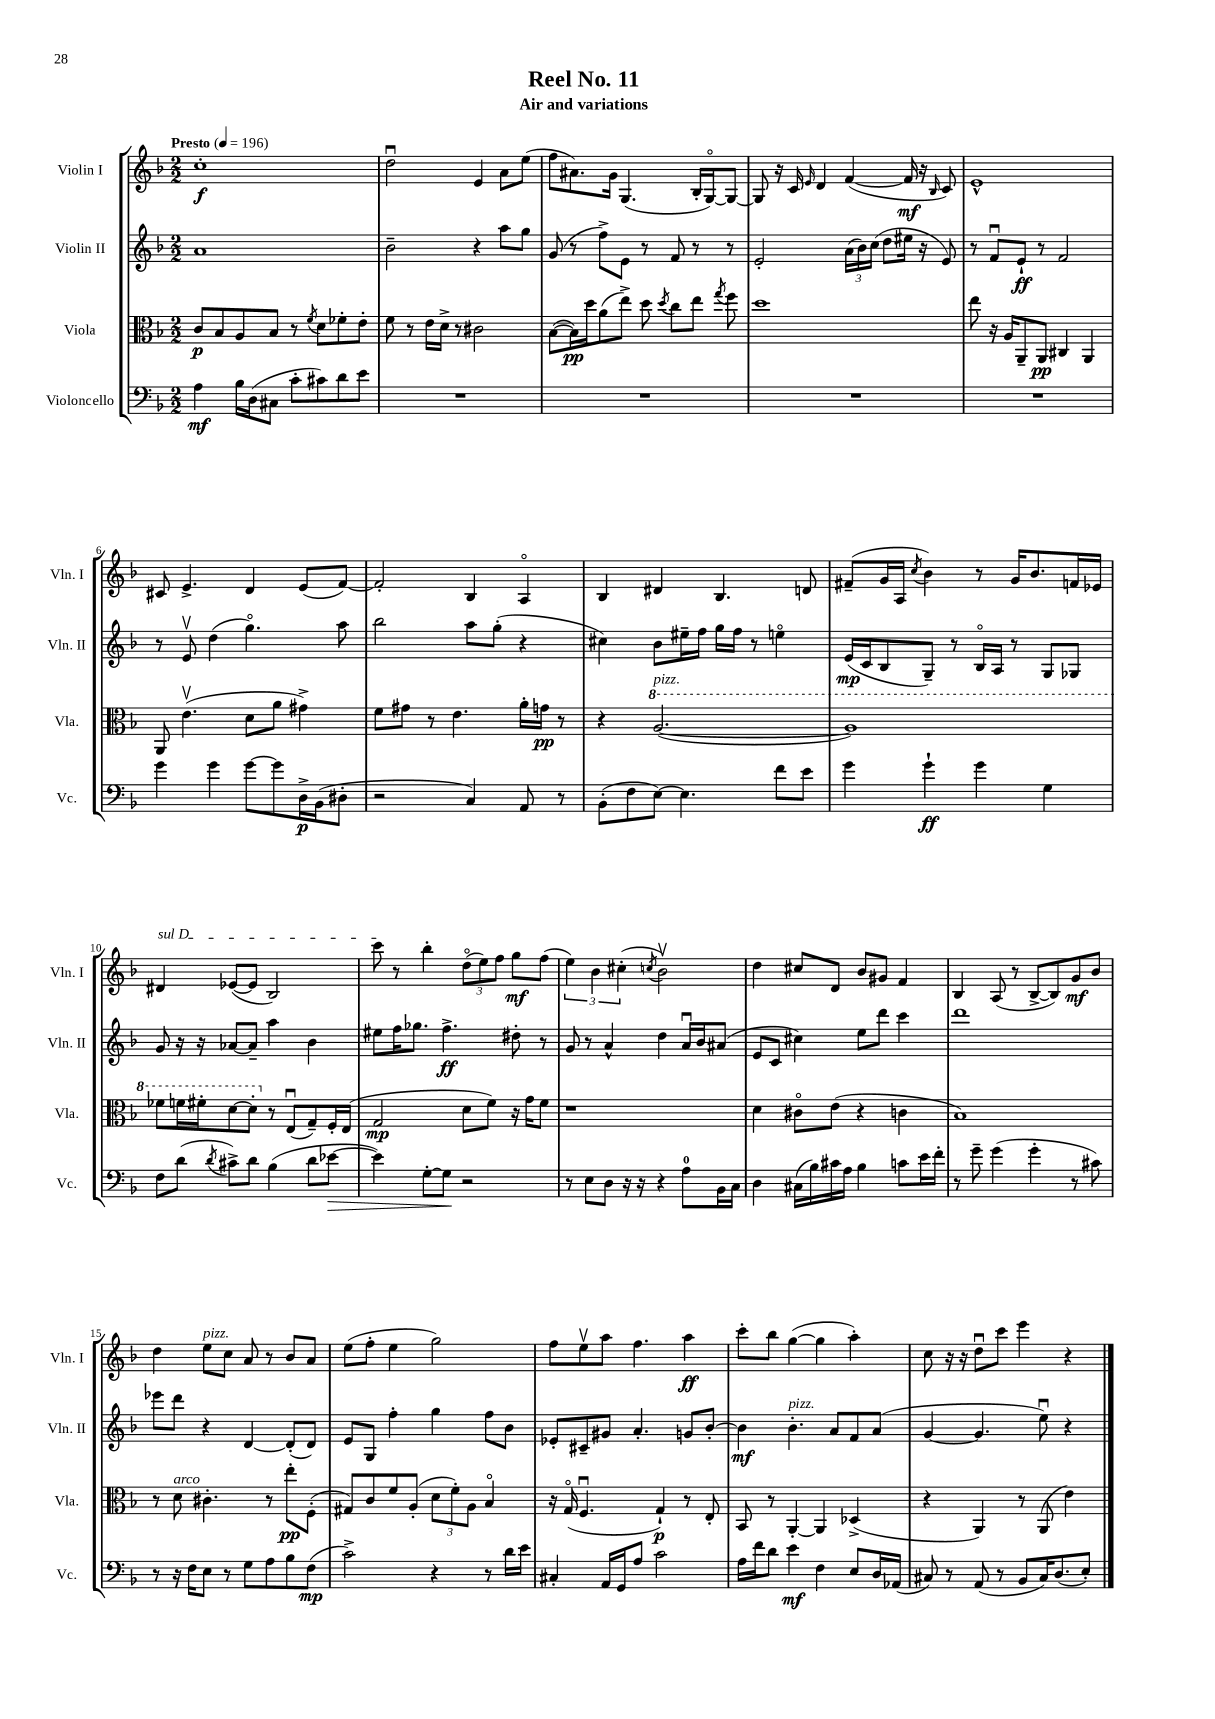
\header { title = "Reel No. 11" subtitle = "Air and variations" }
<<
\new StaffGroup <<
\new Staff = "s0" \with { instrumentName = "Violin I" shortInstrumentName = "Vln. I" } {
    \clef treble \key f \major \numericTimeSignature \time 2/2 \tempo "Presto" 4 = 196
    \autoBeamOff c''1-.\f |
    d''2\downbow e'4 a'8[ e''8]( |
    f''8[ ais'8.) g'16] g4.( bes16[-. g16~\flageolet) g8]~ |
    g8 r16 c'16 \grace { e'16 } d'4 f'4~( f'16\mf r16 \grace { bes16 } c'8) |
    e'1-^ |
    cis'8 e'4.-> d'4 e'8[( f'8]~) |
    f'2-. bes4 a4\flageolet |
    bes4 dis'4 bes4. d'8 |
    fis'8[--( g'16 a16] \acciaccatura { c''8 } bes'4) r8 g'16[ bes'8. f'16 ees'16] |
    \once \override TextSpanner.bound-details.left.text = \markup { \italic "sul D" } dis'4\startTextSpan ees'8[~( ees'8] bes2) |
    c'''8\stopTextSpan r8 bes''4-. \tuplet 3/2 { d''8[\flageolet( e''8) f''8] } g''8[\mf f''8]( |
    \tuplet 3/2 { e''4) bes'4 cis''4-.( } \acciaccatura { c''8 } bes'2\upbow) |
    d''4 cis''8[ d'8] bes'8[ gis'8] f'4 |
    bes4 a8( r8 bes8[~-> bes8) g'8\mf bes'8] |
    d''4 e''8[^\markup { \italic "pizz." } c''8] a'8 r8 bes'8[ a'8] |
    e''8[( f''8]-. e''4 g''2) |
    f''8[ e''8\upbow a''8] f''4. a''4\ff |
    c'''8[-. bes''8] g''4~( g''4 a''4-.) |
    c''8 r16 r16 d''8[\downbow c'''8] e'''4 r4 \bar "|." |
}
\new Staff = "s1" \with { instrumentName = "Violin II" shortInstrumentName = "Vln. II" } {
    \clef treble \key f \major \numericTimeSignature \time 2/2
    \autoBeamOff a'1 |
    bes'2-- r4 a''8[ g''8] |
    g'8( r8 f''8[->) e'8] r8 f'8 r8 r8 |
    e'2-. \tuplet 3/2 { a'16[( bes'16) c''16]( } d''8[ eis''16] r16 e'8) |
    r8 f'8[\downbow e'8]-!\ff r8 f'2 |
    r8 e'8\upbow d''4( g''4.\flageolet) a''8 |
    bes''2 a''8[ g''8]-.( r4 |
    cis''4) bes'8[ eis''16-- f''16] g''16[ f''16] r8 e''4\flageolet |
    e'16[\mp( c'16 bes8 g8]--) r8 bes16[\flageolet a16] r8 g8[ ges8] |
    g'8 r16 r16 aes'8[~ aes'8]-- a''4 bes'4 |
    eis''8[ f''16 ges''8.] f''4.->\ff dis''8-. r8 |
    g'8 r8 a'4-^ d''4 a'16[\downbow bes'16 ais'8]( |
    e'8[ c'8] cis''4) e''8[ d'''8] c'''4 |
    d'''1 |
    ees'''8[ d'''8] r4 d'4~ d'8[-.( d'8]) |
    e'8[ g8] f''4-. g''4 f''8[ bes'8] |
    ees'8[-. cis'8-- gis'8] a'4.-. g'8[ bes'8]~-. |
    bes'4\mf bes'4.-.^\markup { \italic "pizz." } a'8[ f'8 a'8]( |
    g'4~ g'4. e''8\downbow) r4 \bar "|." |
}
\new Staff = "s2" \with { instrumentName = "Viola" shortInstrumentName = "Vla." } {
    \clef alto \key f \major \numericTimeSignature \time 2/2
    \autoBeamOff c'8[\p bes8 a8 bes8] r8 \acciaccatura { f'8 } d'8[ fes'8-. e'8]-. |
    f'8 r8 e'16[ d'16]-> r8 cis'2 |
    bes8[~( bes16\pp) d''16 a'8( e''8]->) d''8 \acciaccatura { d''8 } c''8[ e''8] \acciaccatura { g''8 } f''8 |
    d''1 |
    e''8 r16 a16[ a,8-- a,8]\pp cis4 a,4 |
    a,8 e'4.\upbow( d'8[ a'8] gis'4->) |
    f'8[ gis'8] r8 e'4. a'16[-. g'16]\pp r8 |
    r4 \ottava #1 a'2.~^\markup { \italic "pizz." }( |
    a'1) |
    fes''8[ f''16 fis''16-. d''8~ d''8]-. \ottava #0 r8 e8[\downbow( g8--) f16-. e16]( |
    g2\mp d'8[ f'8]) r16 g'16[ f'8] |
    r1 |
    d'4 cis'8[\flageolet e'8]( r4 c'4 |
    bes1) |
    r8 d'8^\markup { \italic "arco" } cis'4.-. r8 e''8[-.\pp f8]-.( |
    gis8[) c'8 f'8 a8]-.( \tuplet 3/2 { d'8[ f'8-.) a8] } bes4\flageolet |
    r16 g16\flageolet( f4.\downbow g4-!\p) r8 e8-. |
    bes,8 r8 a,4~-. a,4 des4->( |
    r4 a,4) r8 a,8( e'4) \bar "|." |
}
\new Staff = "s3" \with { instrumentName = "Violoncello" shortInstrumentName = "Vc." } {
    \clef bass \key f \major \numericTimeSignature \time 2/2
    \autoBeamOff a4\mf bes16[ d16( cis8] c'8[-. cis'8) d'8 e'8] |
    R1 |
    R1 |
    R1 |
    R1 |
    g'4 g'4 g'8[~ g'8 d16->\p bes,16( dis8]-. |
    r2 c4) a,8 r8 |
    bes,8[-.( f8 e8]~) e4. f'8[ e'8] |
    g'4 g'4-!\ff g'4 g4 |
    f8[ d'8]( \acciaccatura { d'8 } cis'8[->) d'8] bes4( d'8[ ees'8]~\> |
    ees'4) g8[~-. g8]\! r2 |
    r8 e8[ d8] r16 r16 r4 a8[-0 bes,16 c16] |
    d4 cis16[( bes16) cis'16 a16] bes4 c'8[ e'16 f'16]-. |
    r8 g'8-- g'4( g'4-. r8 cis'8) |
    r8 r16 f16[ e8] r8 g8[ a8 bes8 f8]\mp( |
    c'2->) r4 r8 d'16[ e'16] |
    cis4-. a,16[ g,16 a8] c'2 |
    a16[ f'16 d'8] e'4\mf f4 e8[ d16 aes,16]( |
    cis8) r8 a,8( r8 bes,8[ cis16) d8.( e8]-.) \bar "|." |
}
>>
>>
